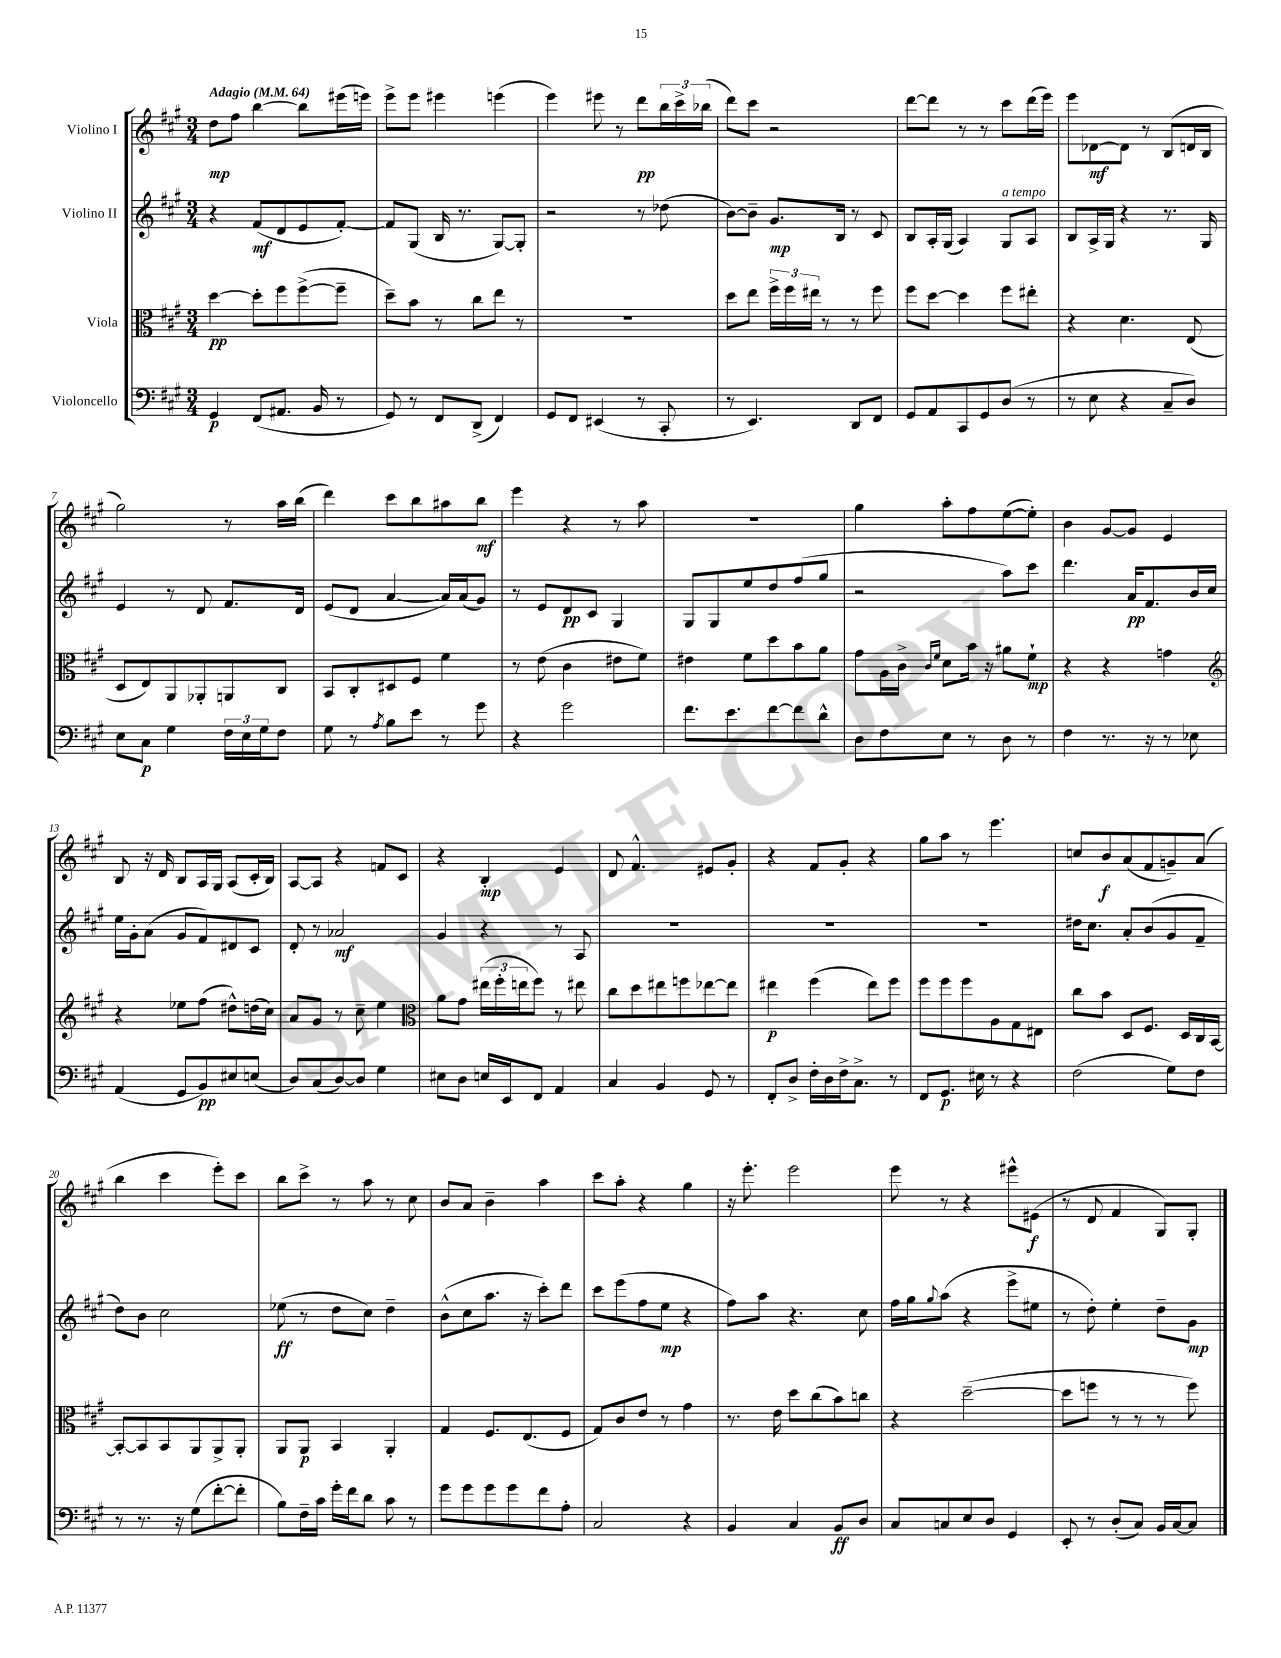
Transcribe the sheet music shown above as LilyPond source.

<<
\new StaffGroup <<
\new Staff = "s0" \with { instrumentName = "Violino I" } {
    \clef treble \key a \major \numericTimeSignature \time 3/4 \tempo "Adagio" 4 = 64
    d''8\mp fis''8 b''4~ b''8 eis'''16( e'''16) |
    e'''8-> e'''8 eis'''4 e'''4( |
    e'''4) eis'''8 r8 d'''8\pp \tuplet 3/2 { b''16 cis'''16-> bes''16( } |
    d'''8) cis'''8 r2 |
    d'''8~ d'''8 r8 r8 cis'''8 d'''16( e'''16) |
    e'''8 des'8~\mf des'8 r8 b8( d'16 b16 |
    gis''2) r8 a''16 b''16( |
    d'''4) cis'''8 b''8 ais''8 b''8\mf |
    e'''4 r4 r8 a''8 |
    R2. |
    gis''4 a''8-. fis''8 e''8~( e''8-.) |
    b'4 gis'8~ gis'8 e'4 |
    b8 r16 d'16 b8 a16 gis16 a8( cis'16-. b16) |
    a8~ a8 r4 f'8 cis'8 |
    r4 b4-.\mp e'4 |
    d'8 fis'4.-^ eis'8 gis'8-. |
    r4 fis'8 gis'8-. r4 |
    gis''8 a''8 r8 e'''4. |
    c''8 b'8\f a'8( fis'8 g'8--) a'8( |
    b''4 cis'''4 e'''8-.) cis'''8 |
    b''8 cis'''8-> r8 a''8 r8 cis''8 |
    b'8 a'8 b'4-- a''4 |
    cis'''8 a''8-. r4 gis''4 |
    r16 e'''8.-. e'''2 |
    e'''8 r8 r4 eis'''8-^ eis'8\f( |
    r8 d'8 fis'4 gis8) gis8-. \bar "|." |
}
\new Staff = "s1" \with { instrumentName = "Violino II" } {
    \clef treble \key a \major \numericTimeSignature \time 3/4
    r4 fis'8\mf( d'8 e'8 fis'8~-.) |
    fis'8 gis8( b16 r8. gis8~) gis8-. |
    r2 r8 des''8( |
    b'8~) b'8-- gis'8.\mp b16 r8 cis'8 |
    b8 a16-. gis16( a4) gis8^\markup { \italic "a tempo" } a8 |
    b8 a16-> gis16 r4 r8. gis16 |
    e'4 r8 d'8 fis'8. d'16 |
    e'8( d'8 a'4~ a'16) a'16( gis'8) |
    r8 e'8 d'8\pp cis'8 gis4 |
    gis8 gis8 e''8 d''8 fis''8( gis''8 |
    r2 a''8) cis'''8 |
    d'''4. a'16\pp fis'8. b'16 cis''16 |
    e''16 gis'16-. a'8( gis'8 fis'8) dis'8 cis'8 |
    d'8-. r8 aes'2\mf |
    gis'4 r4 r8 a8 |
    R2. |
    R2. |
    R2. |
    dis''16 cis''8. a'8-. b'8( gis'8 fis'8-- |
    d''8) b'8 cis''2 |
    ees''8\ff( r8 d''8 cis''8) d''4-- |
    b'8-^( cis''8 a''8. r16 cis'''8-.) d'''8 |
    cis'''8 e'''8( fis''8 e''8\mp r4 |
    fis''8) a''8 r4. cis''8 |
    fis''16 gis''16 \appoggiatura { gis''8 } a''8( r4 e'''8-> eis''8 |
    r8 d''8-.) e''4-. d''8-- gis'8\mp \bar "|." |
}
\new Staff = "s2" \with { instrumentName = "Viola" } {
    \clef alto \key a \major \numericTimeSignature \time 3/4
    d''4~\pp d''8-. fis''8 fis''8~->( fis''8-- |
    d''8--) b'8 r8 cis''8 e''8 r8 |
    R2. |
    d''8 e''8 \tuplet 3/2 { fis''16-> fis''16 eis''16 } r8 r8 fis''8 |
    fis''8 d''8~ d''4 fis''8 eis''8-. |
    r4 d'4. e8( |
    d8 e8) a,8 aes,8-. a,8 cis8 |
    b,8 cis8-. dis8 fis8 fis'4 |
    r8 e'8( cis'4 eis'8 fis'8) |
    eis'4 fis'8 d''8 b'8 a'8 |
    gis'8 a16 cis'16-> \grace { cis'16 fis'16 } d'8 b'16 r16 ais'8 fis'8-!\mp |
    r4 r4 g'4 |
    \clef treble r4 ees''8 fis''8( dis''8-^) d''16( cis''16) |
    a'8 gis'8 r8 cis''8-- e''4 |
    \clef alto a'8 gis'8 \tuplet 3/2 { eis''16( fis''16-. e''16 } fis''8) r8 eis''8 |
    cis''8 d''8 eis''8 f''8 ees''8~ ees''8 |
    eis''4\p fis''4( eis''8) fis''8 |
    fis''8 fis''8 fis''8 a8 gis8 eis8 |
    cis''8 b'8 d8 fis8. d16 cis16 b,16~ |
    b,8~-. b,8 b,8 a,8 a,8-> a,8-. |
    a,8 a,8\p b,4 a,4-. |
    gis4 fis8. e8.( fis8 |
    gis8) cis'8 e'8 r8 gis'4 |
    r8. e'16 d''8 cis''8( b'8) c''8 |
    r4 d''2~--( |
    d''8 f''8 r8 r8 r8 f''8) \bar "|." |
}
\new Staff = "s3" \with { instrumentName = "Violoncello" } {
    \clef bass \key a \major \numericTimeSignature \time 3/4
    gis,4\p fis,8( ais,8. b,16 r8 |
    gis,8) r8 fis,8 d,8->( fis,4) |
    gis,8 fis,8 eis,4( r8 cis,8-. |
    r8 e,4.) d,8 fis,8 |
    gis,8 a,8 cis,8 gis,8 d8( r8 |
    r8 e8 r4 cis8-- d8) |
    e8 cis8\p gis4 \tuplet 3/2 { fis16 e16 gis16 } fis8 |
    gis8 r8 \acciaccatura { a8 } b8 e'8 r8 gis'8 |
    r4 gis'2 |
    fis'8. e'8. fis'8~ fis'8 d'8-^ |
    d8 fis8 e8 r8 d8 r8 |
    fis4 r8. r16 r8 ees8 |
    a,4( gis,8 b,8\pp) eis8 e8( |
    d8) cis8( d8~) d8 gis4 |
    eis8 d8 e16 e,16 fis,8 a,4 |
    cis4 b,4 gis,8 r8 |
    fis,8-. d8-> fis16-. d16 fis16-> cis8.-> r8 |
    fis,8 gis,8.\p eis16 r8 r4 |
    fis2( gis8) fis8 |
    r8 r8. r16 gis8( fis'8~-. fis'8-. |
    b8) fis16-- cis'16 gis'16-. fis'16 d'8 cis'8 r8 |
    gis'8 gis'8 gis'8 gis'8 fis'8 a8-. |
    cis2 r4 |
    b,4 cis4 b,8\ff d8 |
    cis8 c8 e8 d8 gis,4 |
    e,8-. r8 d8-.( cis8) b,16 cis16~ cis8 \bar "|." |
}
>>
>>
